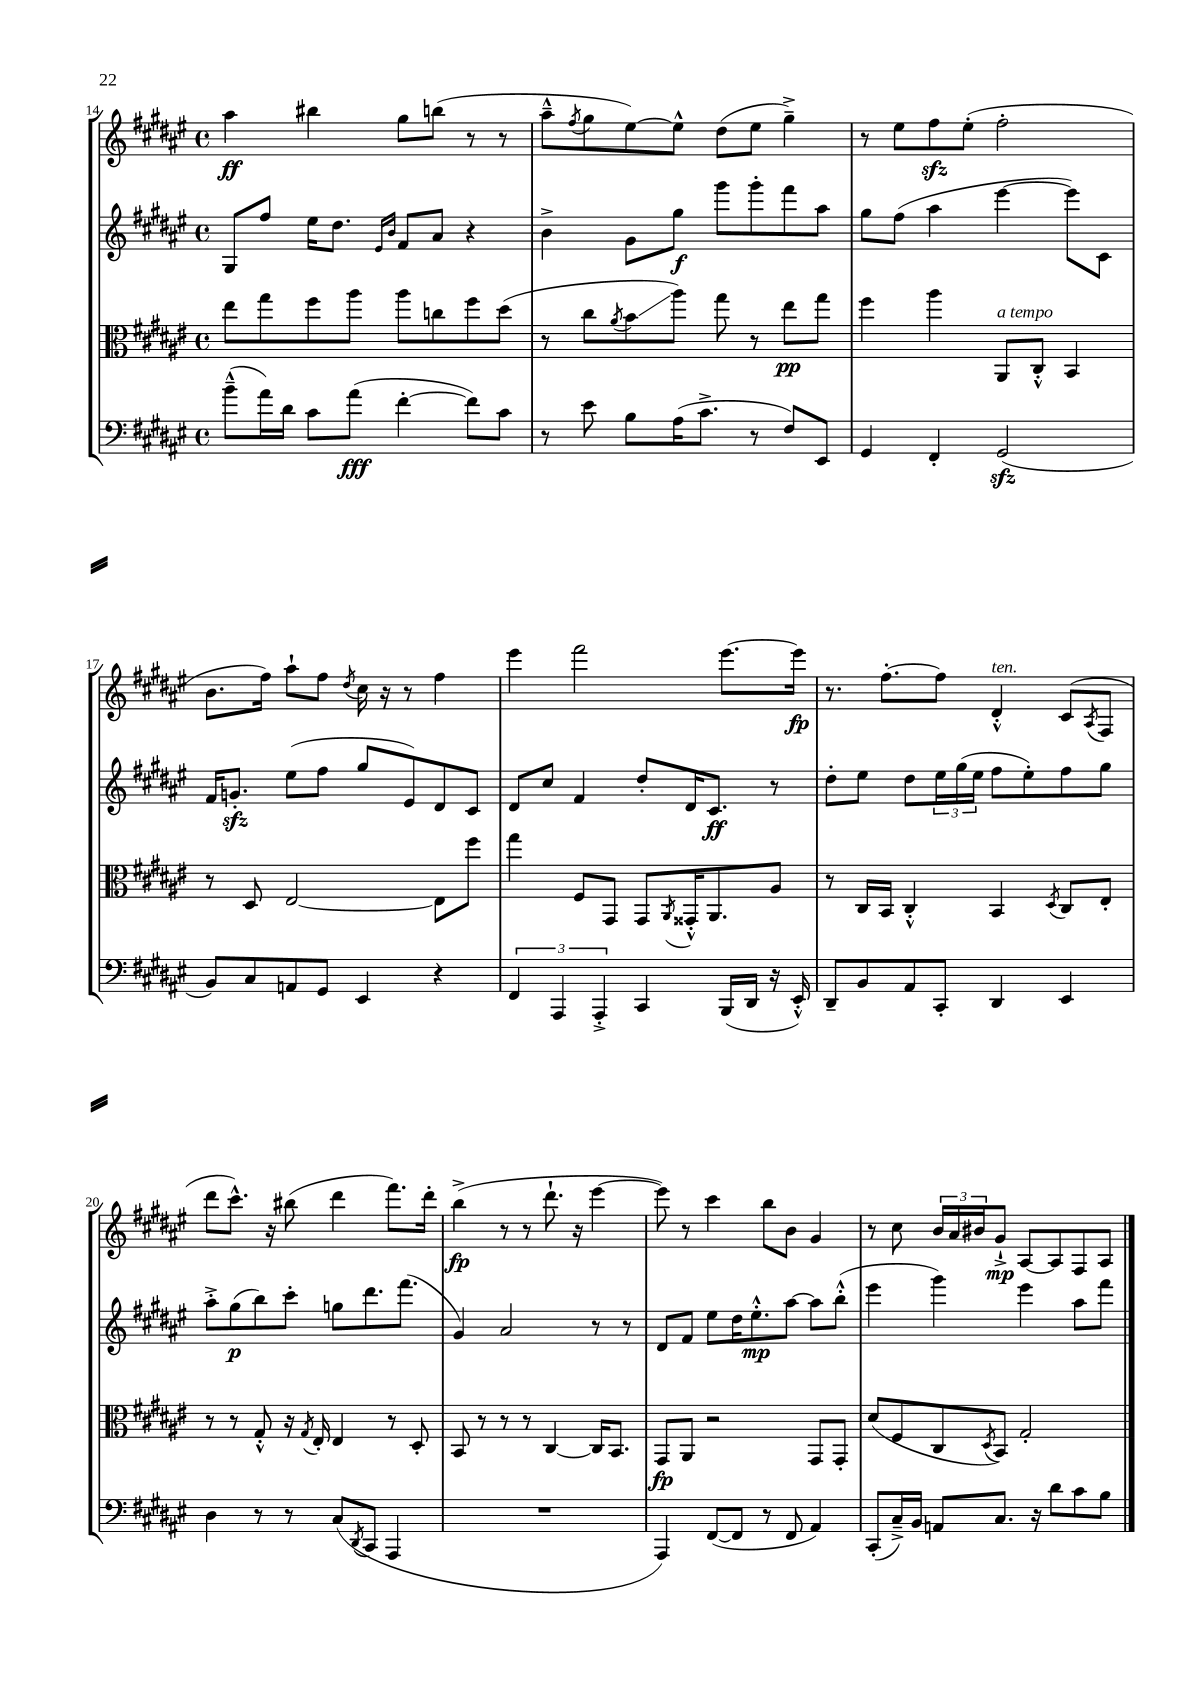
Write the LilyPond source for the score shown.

<<
\new StaffGroup <<
\new Staff = "s0" {
    \clef treble \key fis \major \defaultTimeSignature \time 4/4
    ais''4\ff bis''4 gis''8 b''8( r8 r8 |
    ais''8---^ \acciaccatura { fis''8 } gis''8 eis''8~) eis''8-^ dis''8( eis''8 gis''4--->) |
    r8 eis''8 fis''8\sfz eis''8-.( fis''2-. |
    b'8. fis''16) ais''8-! fis''8 \acciaccatura { dis''8 } cis''16 r16 r8 fis''4 |
    eis'''4 fis'''2 eis'''8.~ eis'''16\fp |
    r8. fis''8.~-. fis''8 dis'4-.-^^\markup { \italic "ten." } cis'8( \acciaccatura { ais8 } fis8 |
    dis'''8 cis'''8.-^) r16 bis''8( dis'''4 fis'''8.) dis'''16-. |
    b''4->\fp( r8 r8 dis'''8.-! r16 eis'''4~ |
    eis'''8) r8 cis'''4 b''8 b'8 gis'4 |
    r8 cis''8 \tuplet 3/2 { b'16 ais'16 bis'16 } gis'8-!->\mp ais8~ ais8 fis8 ais8 \bar "|." |
}
\new Staff = "s1" {
    \clef treble \key fis \major \defaultTimeSignature \time 4/4
    gis8 fis''8 eis''16 dis''8. \grace { eis'16 b'16 } fis'8 ais'8 r4 |
    b'4-> gis'8 gis''8\f gis'''8 gis'''8-. fis'''8 ais''8 |
    gis''8 fis''8( ais''4 eis'''4~ eis'''8) cis'8 |
    fis'16 g'8.-.\sfz eis''8( fis''8 gis''8 eis'8) dis'8 cis'8 |
    dis'8 cis''8 fis'4 dis''8-. dis'16 cis'8.\ff r8 |
    dis''8-. eis''8 dis''8 \tuplet 3/2 { eis''16 gis''16( eis''16 } fis''8 eis''8-.) fis''8 gis''8 |
    ais''8-.-> gis''8\p( b''8) cis'''8-. g''8 dis'''8. fis'''8.( |
    gis'4) ais'2 r8 r8 |
    dis'8 fis'8 eis''8 dis''16 eis''8.-.-^\mp ais''8~ ais''8 b''8-.-^( |
    eis'''4 gis'''4) eis'''4 ais''8 fis'''8 \bar "|." |
}
\new Staff = "s2" {
    \clef alto \key fis \major \defaultTimeSignature \time 4/4
    eis''8 gis''8 fis''8 ais''8 ais''8 c''8 fis''8 dis''8( |
    r8 cis''8 \acciaccatura { ais'8 } b'8\glissando ais''8) gis''8 r8 eis''8\pp gis''8 |
    fis''4 ais''4 ais,8^\markup { \italic "a tempo" } cis8-.-^ b,4 |
    r8 dis8 eis2~ eis8 fis''8 |
    gis''4 fis8 gis,8 gis,8 \acciaccatura { ais,8 } gisis,16-.-^ ais,8. ais8 |
    r8 cis16 b,16 cis4-.-^ b,4 \acciaccatura { dis8 } cis8 eis8-. |
    r8 r8 gis8-.-^ r16 \acciaccatura { gis8 } eis16-. eis4 r8 dis8-. |
    b,8 r8 r8 r8 cis4~ cis16 b,8. |
    gis,8\fp ais,8 r2 gis,8 gis,8-. |
    dis'8( fis8 cis8 \acciaccatura { dis8 } b,8) gis2-. \bar "|." |
}
\new Staff = "s3" {
    \clef bass \key fis \major \defaultTimeSignature \time 4/4
    b'8---^( ais'16) dis'16 cis'8 ais'8\fff( fis'4~-. fis'8) cis'8 |
    r8 eis'8 b8 ais16( cis'8.-> r8 fis8) eis,8 |
    gis,4 fis,4-. gis,2\sfz( |
    b,8) cis8 a,8 gis,8 eis,4 r4 |
    \tuplet 3/2 { fis,4 ais,,4 ais,,4-.-> } cis,4 b,,16( dis,16 r16 eis,16-.-^) |
    dis,8-- b,8 ais,8 cis,8-. dis,4 eis,4 |
    dis4 r8 r8 cis8( \acciaccatura { dis,8 } cis,8 ais,,4 |
    R1 |
    ais,,4) fis,8~( fis,8 r8 fis,8 ais,4) |
    cis,8-.( cis16--->) b,16 a,8 cis8. r16 dis'8 cis'8 b8 \bar "|." |
}
>>
>>
\layout { \context { \Score currentBarNumber = #14 } }
